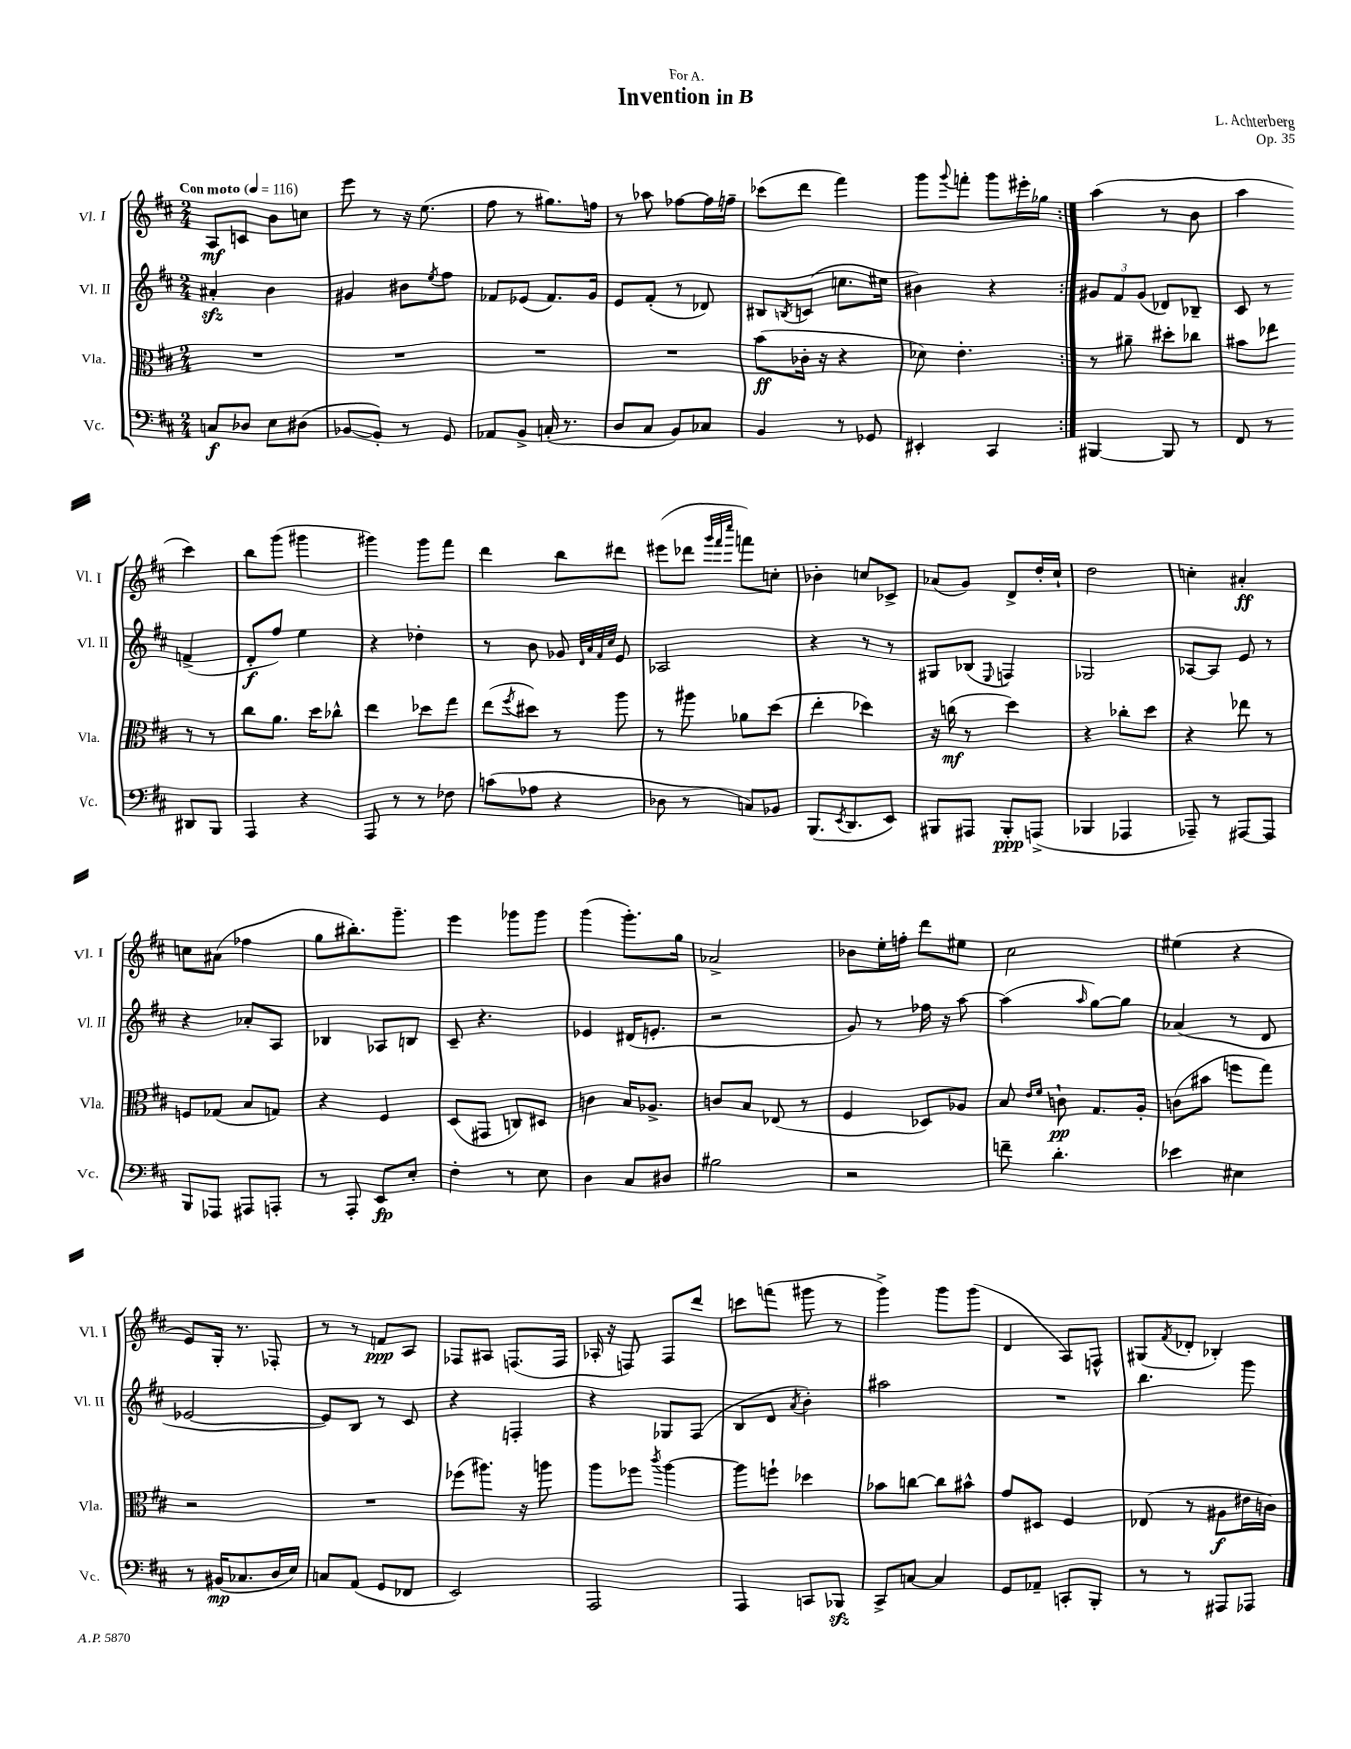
\header { title = "Invention in B" composer = "L. Achterberg" dedication = "For A." opus = "Op. 35" }
<<
\new StaffGroup <<
\new Staff = "s0" \with { instrumentName = "Vl. I" shortInstrumentName = "Vl. I" } {
    \clef treble \key d \major \numericTimeSignature \time 2/4 \tempo "Con moto" 4 = 116
    \repeat volta 2 { a8\mf c'8 b'8 c''8 |
    e'''8 r8 r16 e''8.( |
    fis''8 r8 gis''8.) f''16 |
    r8 aes''8 fes''8~ fes''16 f''16-- |
    ces'''8( d'''8 fis'''4) |
    g'''8 \appoggiatura { g'''8 } f'''8-. g'''8 eis'''16-. ges''16 | }
    a''4( r8 b'8 |
    a''4 cis'''4) |
    b''8 g'''8( gis'''4 |
    gis'''4) gis'''8 fis'''8 |
    d'''4 b''8 dis'''8 |
    eis'''8( des'''8 \grace { g'''32 fis'''32 cis''''32 } f'''8) c''8-. |
    bes'4-. c''8 ces'8-> |
    aes'8( g'8) d'8-> d''16-. cis''16-! |
    d''2 |
    c''4-. ais'4-.\ff |
    c''8 ais'8( fes''4 |
    g''8 bis''8.-.) g'''8.-- |
    e'''4 ges'''8 ges'''8 |
    g'''4( g'''8.-.) g''16 |
    aes'2-> |
    bes'8 e''16-. f''16-. d'''8 eis''8 |
    cis''2 |
    eis''4( r4 |
    e'8) g16-. r8. fes8-. |
    r8 r8 f'8\ppp a8 |
    fes8 ais8 f8.( f16 |
    aes16-. r16 f8) f8 d'''8 |
    c'''8 f'''8( gis'''8 r8 |
    g'''4->) g'''8 g'''8( |
    d'4 a8) f8-^ |
    gis8( \acciaccatura { fis'8 } des'8-. bes4-.) \bar "|." |
}
\new Staff = "s1" \with { instrumentName = "Vl. II" shortInstrumentName = "Vl. II" } {
    \clef treble \key d \major \numericTimeSignature \time 2/4
    \repeat volta 2 { ais'4-.\sfz b'4 |
    gis'4 bis'8 \acciaccatura { e''8 } fis''8 |
    fes'8 ees'8( fes'8.) g'16 |
    e'8 fis'8-.( r8 des'8) |
    bis8 \acciaccatura { b8 } c'8( c''8. eis''16 |
    bis'4) r4 | }
    \tuplet 3/2 { gis'8 fis'8 gis'8( } des'8) bes8-- |
    cis'8 r8 f'4->( |
    d'8-.\f fis''8) e''4 |
    r4 des''4-. |
    r8 b'8 ges'8 \grace { d'32 a'32 fis'32 cis''32 } e'8 |
    aes2 |
    r4 r8 r8 |
    gis8 bes8( \appoggiatura { e8 } f4) |
    ges2 |
    aes8~ aes8 e'8 r8 |
    r4 aes'8-. a8 |
    bes4 aes8 b8 |
    cis'8-- r4. |
    ees'4 dis'16( e'8.-. |
    r2 |
    g'8) r8 fes''16 r16 a''8~ |
    a''4( \grace { a''16 } g''8~) g''8 |
    aes'4( r8 d'8 |
    ees'2~ |
    ees'8) b8 r8 cis'8 |
    r4 f4-. |
    r4 ges8 fis8( |
    b8 d'8 \acciaccatura { a'8 } b'4-.) |
    ais''2 |
    R2 |
    b''4. g'''8 \bar "|." |
}
\new Staff = "s2" \with { instrumentName = "Vla." shortInstrumentName = "Vla." } {
    \clef alto \key d \major \numericTimeSignature \time 2/4
    \repeat volta 2 { R2 |
    R2 |
    R2 |
    R2 |
    b'8\ff( ces'16-. r16 r4 |
    des'8) e'4.-. | }
    r8 ais'8-- dis''8-. ces''8 |
    bis'8 ees''8 r8 r8 |
    cis''8 a'8. d''16 ces''8-^ |
    e''4 des''8 g''8 |
    e''8( \acciaccatura { fis''8 } dis''8) r8 a''8 |
    r8 ais''8 aes'8 d''8( |
    e''4-. des''4) |
    r16 c''16\mf( r8 d''4) |
    r4 ces''8-. d''8 |
    r4 ees''8 r8 |
    f8 ges8( b8 g8) |
    r4 fis4 |
    d8( gis,8 c8) dis8 |
    c'4 b16 aes8.-> |
    c'8 b8 ees8( r8 |
    fis4 des8) aes8 |
    b8 \grace { e'16 fis'16 } c'8-!\pp g8. a16-. |
    c'8( bis'8 f''8 g''8) |
    r2 |
    R2 |
    fes''8( ais''8.) r16 a''8 |
    a''8 fes''8 \acciaccatura { cis'''8 } a''4~ |
    a''8 f''8-! des''4 |
    bes'8 c''8~ c''8 bis'8-^ |
    g'8 dis8 fis4 |
    ees8( r8 ais8\f eis'16 c'16) \bar "|." |
}
\new Staff = "s3" \with { instrumentName = "Vc." shortInstrumentName = "Vc." } {
    \clef bass \key d \major \numericTimeSignature \time 2/4
    \repeat volta 2 { c8\f des8 e8 dis8( |
    bes,8~ bes,8-.) r8 g,8 |
    aes,8 b,8-> c16-.( r8. |
    d8 cis8 b,8) ces8 |
    b,4 r8 ges,8 |
    eis,4-. cis,4 | }
    bis,,4~ bis,,8 r8 |
    fis,8 r8 dis,8 b,,8 |
    a,,4 r4 |
    a,,8 r8 r8 fes8 |
    c'8( aes8 r4 |
    des8 r8 c8) bes,8 |
    b,,8.( \acciaccatura { e,8 } d,8. e,8) |
    bis,,8 ais,,8 bis,,8-.\ppp a,,8->( |
    bes,,4 aes,,4 |
    aes,,8--) r8 ais,,8~ ais,,8 |
    b,,8 aes,,8 ais,,8 a,,8-. |
    r8 a,,8-. e,8\fp e8-. |
    fis4-. r8 e8 |
    d4 cis8 dis8 |
    bis2 |
    r2 |
    f'8-- d'4.-. |
    ees'4 eis4 |
    r8 bis,16\mp( ces8. d16 e16) |
    c8 a,8( g,8 fes,8 |
    e,2) |
    a,,2 |
    a,,4 c,8 bes,,8\sfz |
    cis,8-> c8~ c4 |
    g,8 aes,8-- c,8-. b,,8-. |
    r8 r8 ais,,8 aes,,8 \bar "|." |
}
>>
>>
\layout { \context { \Score \remove "Bar_number_engraver" } }
